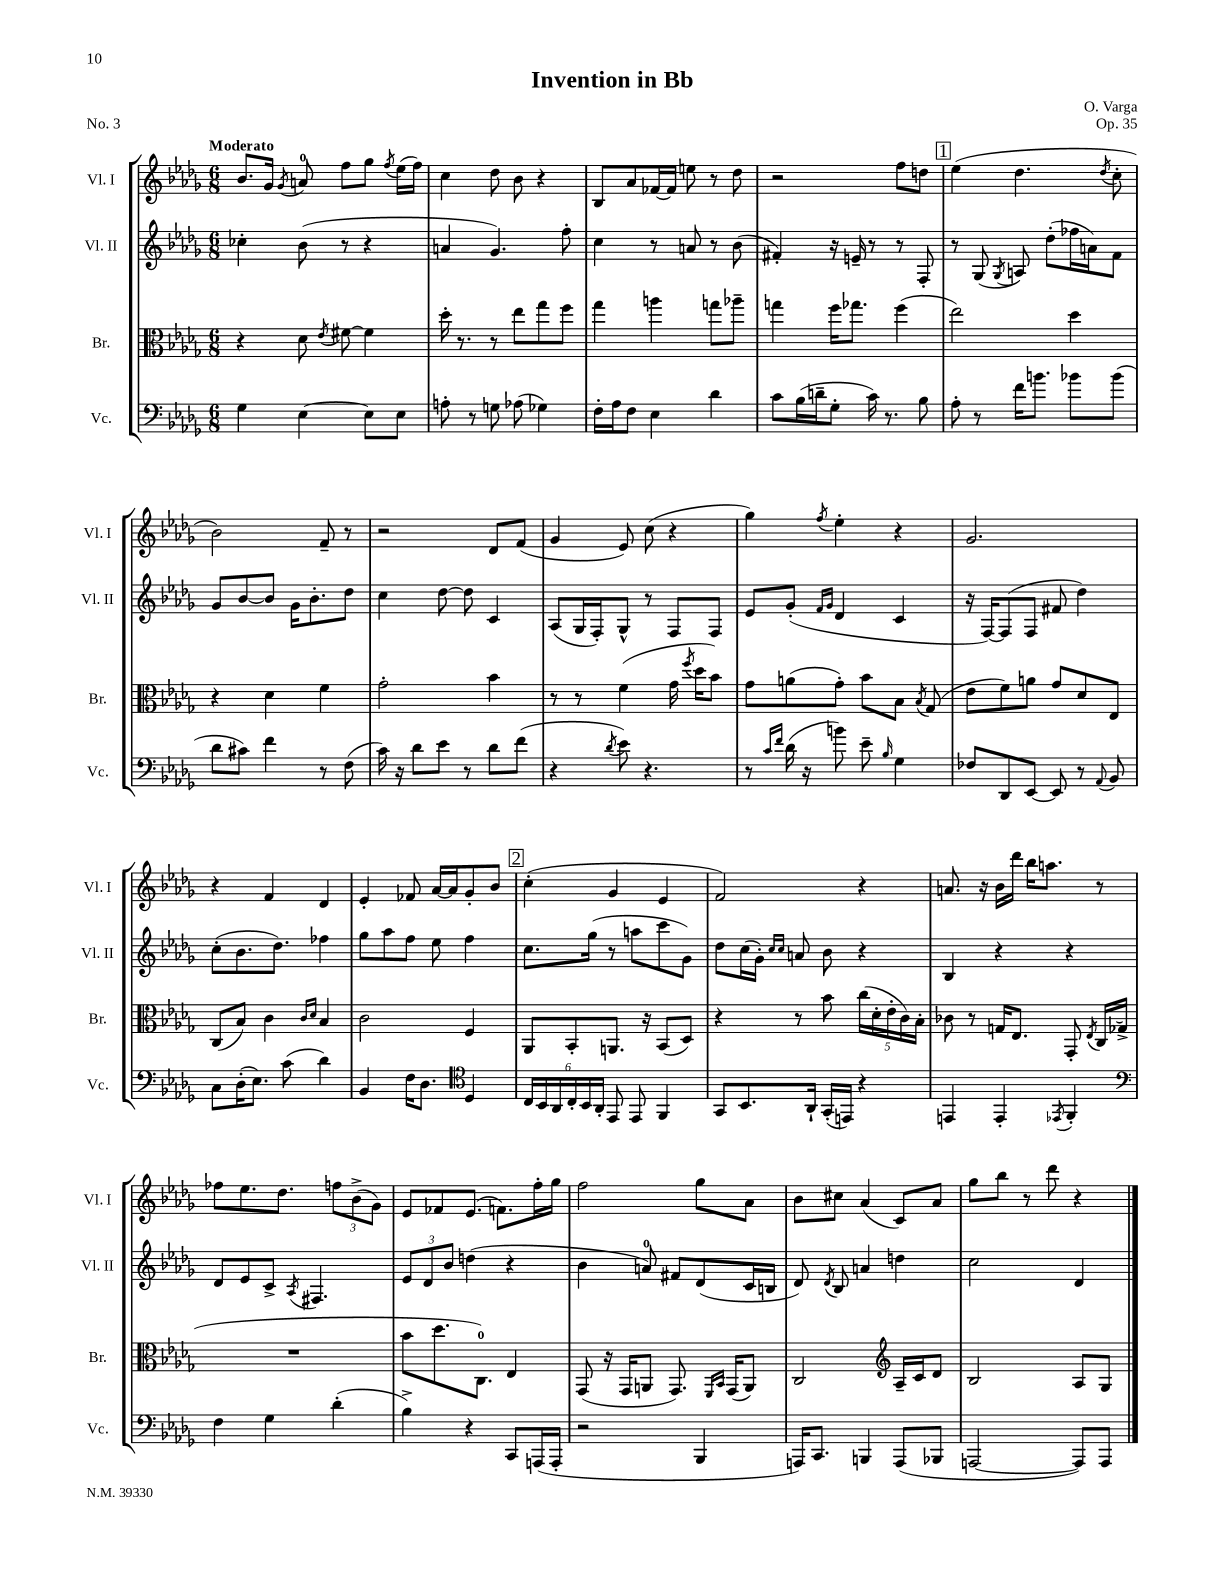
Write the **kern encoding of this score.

**kern	**kern	**kern	**kern
*staff4	*staff3	*staff2	*staff1
*clefF4	*clefC3	*clefG2	*clefG2
*k[b-e-a-d-g-]	*k[b-e-a-d-g-]	*k[b-e-a-d-g-]	*k[b-e-a-d-g-]
*M6/8	*M6/8	*M6/8	*M6/8
4G-	4r	4cc-'	8.b-
.	.	.	16g-
.	.	.	8qg-
[4E-	8d-	(8b-	8a
.	8qe-	.	.
.	[8f#	8r	8ff
8E-]	4f#]	4r	8gg-
.	.	.	8qff
8E-	.	.	(16ee-
.	.	.	16ff)
=	=	=	=
8A'	16dd-'	4a	4cc
.	8.r	.	.
8r	.	.	.
8G	8r	4.g-)	8dd-
(8A-	8ee-	.	8b-
4G-)	8gg-	.	4r
.	8ff	8ff'	.
=	=	=	=
16F'	4gg-	4cc	8B-
16A-	.	.	.
8F	.	.	8a-
4E-	4aa	8r	[16f-
.	.	.	16f-]
.	.	8a	8ee
4d-	8gg	8r	8r
.	8aa-~	(8b-	8dd-
=	=	=	=
8c	4gg	4f#')	2r
(16B-	.	.	.
16d~	.	.	.
8G-'	16ff	16r	.
.	8.gg-	16e~	.
16c)	.	8r	.
8.r	.	.	.
.	(4ff	8r	8ff
8B-	.	8F'	8dd
=	=	=	=
8A-'	2ee-)	8r	(4ee-
8r	.	(8G-	.
.	.	8qG-	.
16f	.	8A)	4.dd-
8.b	.	.	.
.	.	(8dd-'	.
8b-	4dd-	16ff-	.
.	.	16a)	.
.	.	.	8qdd-
(8b-	.	8f	8cc'
=	=	=	=
8d-	4r	8g-	2b-)
8c#)	.	[8b-	.
4f	4d-	8b-]	.
.	.	16g-	.
.	.	8.b-'	.
8r	4f	.	8f~
(8F	.	8dd-	8r
=	=	=	=
16c)	2g-'	4cc	2r
16r	.	.	.
8d-	.	.	.
8e-	.	[8dd-	.
8r	.	8dd-]	.
8d-	4b-	4c	8d-
(8f	.	.	(8f
=	=	=	=
4r	8r	(8A-	4g-
.	8r	16G-	.
.	.	16F')	.
8qd-	.	.	.
8e-)	(4f	8G-^^	8e-)
4.r	.	8r	(8cc
.	16g-	8F	4r
.	8qff	.	.
.	16dd-	.	.
.	8b-)	8F	.
=	=	=	=
8r	8g-	8e-	4gg-)
16qqc	.	.	.
16qqf	.	.	.
(16d-	(8a	(8g-'	.
16r	.	.	.
.	.	16qqf	.
.	.	16qqg-	8qff
8b)	8g-')	4d-	4ee-'
8e-~	8b-	.	.
16qqB-	.	.	.
4G-	8B-	4c	4r
.	8qB-	.	.
.	(8G-	.	.
=	=	=	=
8F-	8e-	16r	2.g-
.	.	[16F)	.
8DD-	8f)	(8F]	.
[8EE-	8a	8F	.
8EE-]	8g-	8f#	.
8r	8d-	4dd-)	.
8qqAA-	.	.	.
8BB-	8E-	.	.
=	=	=	=
8C	(8C	(8cc'	4r
(16D-'	8B-)	8.b-	.
8.E-)	.	.	.
.	4c	.	4f
.	.	8.dd-)	.
(8c	.	.	.
.	16qqc	.	.
.	16qqd-	.	.
4d-)	4B-	4ff-	4d-
=	=	=	=
4BB-	2c	8gg-	4e-'
.	.	8aa-	.
16F	.	8ff	8f-
8.D-	.	.	.
.	.	8ee-	[16a-
.	.	.	16a-]
*clefC4	*	*	*
4D-	4F	4ff	8g-'
.	.	.	8b-
=	=	=	=
24C	8AA-	8.cc	(4cc'
24BB-	.	.	.
24AA-	.	.	.
24C'	8BB-'	.	.
24BB-	.	.	.
.	.	(16gg-	.
24AA-'	.	.	.
8EE-	8.AA	8r	4g-
8EE-	.	8aa	.
.	16r	.	.
4FF	(8BB-	8ccc	4e-
.	8D-)	8g-)	.
=	=	=	=
8GG-	4r	8dd-	2f)
8.BB-	.	(16cc	.
.	.	16g-')	.
.	.	16qqcc	.
.	.	16qqcc	.
.	8r	8a	.
16AA-`	.	.	.
(16GG-'	8b-	8b-	.
16EE)	.	.	.
4r	(20cc	4r	4r
.	20d-'	.	.
.	20e-'	.	.
.	20c)	.	.
.	20B-'	.	.
=	=	=	=
4EE	8c-	4B-	8.a
.	8r	.	.
.	.	.	16r
4EE'	16G	4r	16b-
.	8.E-	.	16ddd-
.	.	.	16bb-
.	.	.	8.aa
8qEE-	.	.	.
4FF'	8GG-'	4r	.
.	8qE-	.	.
.	16C	.	8r
.	(16G-^	.	.
=	=	=	=
*clefF4	*	*	*
4F	2.r	8d-	8ff-
.	.	8e-	8.ee-
4G-	.	8c^	.
.	.	.	8.dd-
.	.	8qA-	.
.	.	4.F#	.
(4d-'	.	.	12ff
.	.	.	(12b-^
.	.	.	12g-)
=	=	=	=
4B-^)	8b-	12e-	8e-
.	.	12d-	.
.	8.dd-	.	8f-
.	.	12b-	.
4r	.	(4dd	(8.e-
.	8.C)	.	.
.	.	.	8.f)
8CC	4E-	4r	.
(16AAA	.	.	16ff'
16AAA'	.	.	16gg-
=	=	=	=
2r	(8GG-	4b-	2ff
.	16r	.	.
.	16GG-	.	.
.	8AA	8a)	.
.	8.GG-)	8f#	.
4BBB-	.	(8d-	8gg-
.	16qqFF	.	.
.	16qqBB-	.	.
.	(16GG-	.	.
.	8AA)	16c	8a-
.	.	16B	.
=	=	=	=
16AAA)	2C	8d-)	8b-
8.CC	.	.	.
.	.	8qd-	.
.	.	8B-	8cc#
4BBB	.	4a	(4a-
*	*clefG2	*	*
(8AAA	16A-~	4dd	8c)
.	16c	.	.
8BBB-	8d-	.	8a-
=	=	=	=
[2AAA	2B-	2cc	8gg-
.	.	.	8bb-
.	.	.	8r
.	.	.	8ddd-
8AAA])	8A-	4d-	4r
8AAA	8G-	.	.
==	==	==	==
*-	*-	*-	*-
